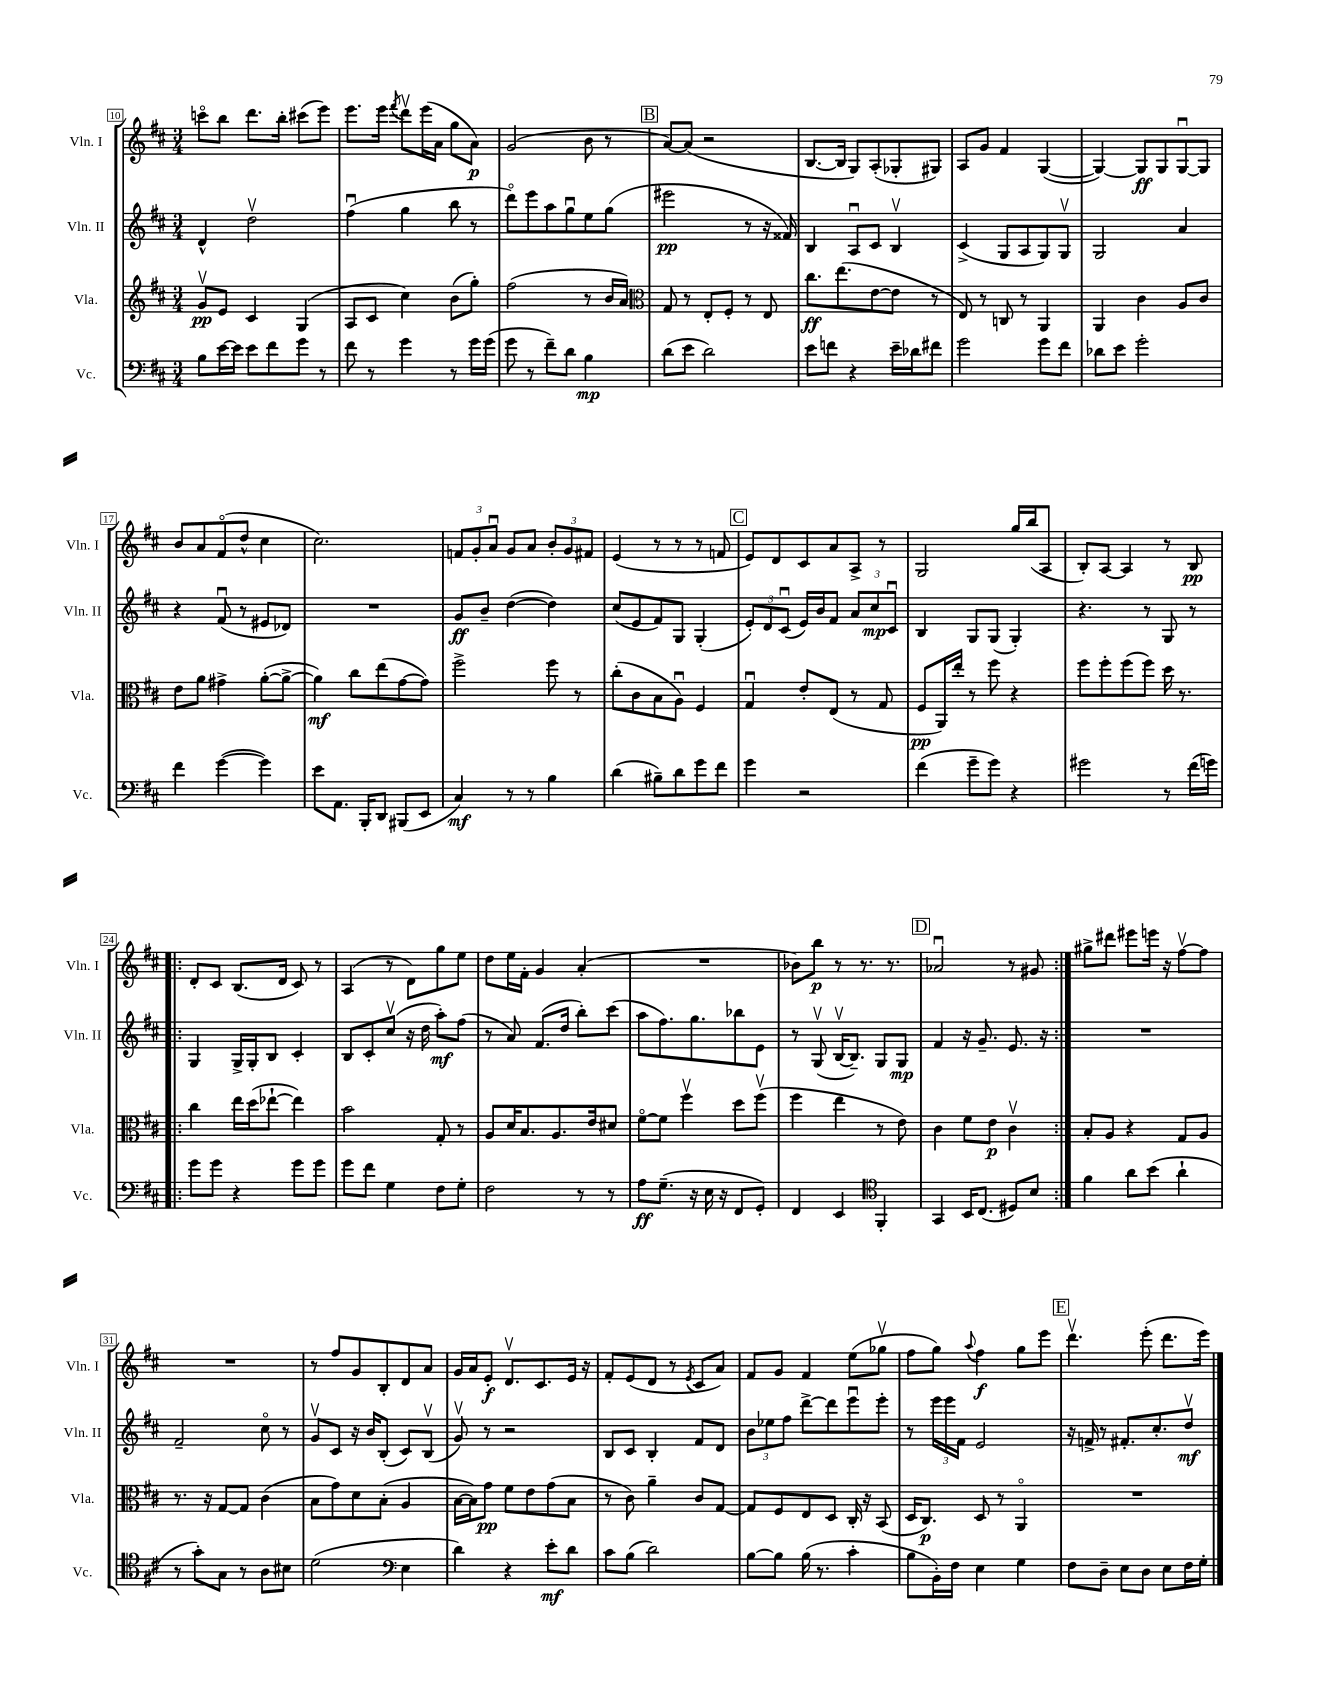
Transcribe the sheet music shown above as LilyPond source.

<<
\new StaffGroup <<
\new Staff = "s0" \with { instrumentName = "Vln. I" shortInstrumentName = "Vln. I" } {
    \clef treble \key d \major \numericTimeSignature \time 3/4
    c'''8\flageolet b''8 d'''8. b''16-. cis'''8( e'''8) |
    e'''8. e'''16 \acciaccatura { fis'''8 } d'''8\upbow e'''16( a'16 g''8 a'8\p) |
    g'2( b'8 r8 |
    \mark \markup { \box "B" } a'8~) a'8( r2 |
    b8.~ b16 g8) a8-.( ges8-. gis8) |
    a8 g'8 fis'4 g4~( |
    g4~) g8\ff g8 g8~\downbow g8 |
    b'8 a'8 fis'8\flageolet( d''8-^ cis''4 |
    cis''2.) |
    \tuplet 3/2 { f'8 g'8-. a'8\downbow } g'8 a'8 \tuplet 3/2 { b'8-. g'8 fis'8 } |
    e'4( r8 r8 r8 f'8 |
    \mark \markup { \box "C" } e'8) d'8 cis'8 a'8 a8-> r8 |
    g2 g''16 b''16( a8 |
    b8-.) a8~ a4 r8 b8\pp |
    \repeat volta 2 { d'8-. cis'8 b8.( d'16 cis'8) r8 |
    a4( r8 d'8) g''8 e''8 |
    d''8 e''16 fis'16-. g'4 a'4-.( |
    R2. |
    bes'8) b''8\p r8 r8. r8. |
    \mark \markup { \box "D" } aes'2\downbow r8 gis'8 | }
    gis''8-> dis'''8 eis'''8 e'''16 r16 fis''8~\upbow fis''8 |
    R2. |
    r8 fis''8 g'8 b8-. d'8 a'8 |
    g'16 a'16 e'8-.\f d'8.\upbow cis'8. e'16 r16 |
    fis'8-. e'8( d'8 r8 \acciaccatura { e'8 } cis'8 a'8) |
    fis'8 g'8 fis'4 e''8( ges''8\upbow |
    fis''8 g''8) \appoggiatura { a''8 } fis''4\f g''8 e'''8 |
    \mark \markup { \box "E" } d'''4.\upbow e'''8-.( d'''8. e'''16) \bar "|." |
}
\new Staff = "s1" \with { instrumentName = "Vln. II" shortInstrumentName = "Vln. II" } {
    \clef treble \key d \major \numericTimeSignature \time 3/4
    d'4-^ d''2\upbow |
    fis''4\downbow( g''4 b''8 r8 |
    d'''8\flageolet) e'''8 a''8 g''8\downbow e''8 g''8( |
    \mark \markup { \box "B" } eis'''2\pp r8 r16 fisis'16) |
    b4 a8\downbow cis'8 b4\upbow |
    cis'4->( g8 a8 g8) g8\upbow |
    g2 a'4 |
    r4 fis'8\downbow( r8 eis'8 des'8) |
    R2. |
    g'8\ff b'8-- d''4~( d''4) |
    cis''8( e'8 fis'8) g8 g4-.( |
    \mark \markup { \box "C" } \tuplet 3/2 { e'8-.) d'8 cis'8\downbow( } e'16) b'16 fis'8 \tuplet 3/2 { a'8 cis''8\mp cis'8\downbow } |
    b4 g8 g8( g4-.) |
    r4. r8 g8 r8 |
    \repeat volta 2 { g4 g16-> g16-. b8 cis'4-. |
    b8 cis'8-. cis''8\upbow( r16 d''16 a''8-.\mf) fis''8( |
    r8 a'8) fis'8.( d''16 b''8-.) cis'''8( |
    a''8 fis''8.) g''8. bes''8 e'8 |
    r8 g8\upbow( b16~\upbow b8.--) g8 g8\mp |
    \mark \markup { \box "D" } fis'4 r16 g'8.-- e'8. r16 | }
    R2. |
    fis'2-- cis''8\flageolet r8 |
    g'8\upbow cis'8 r16 b'16 b8-.( cis'8) b8\upbow( |
    g'8\upbow) r8 r2 |
    b8 cis'8 b4-. fis'8 d'8 |
    \tuplet 3/2 { b'8 ees''8 fis''8 } d'''8~-> d'''8 e'''8\downbow e'''8-. |
    r8 \tuplet 3/2 { e'''16 e'''16 fis'16 } e'2 |
    \mark \markup { \box "E" } r16 f'16-> r8 fis'8.-. cis''8.-. d''8\upbow\mf \bar "|." |
}
\new Staff = "s2" \with { instrumentName = "Vla." shortInstrumentName = "Vla." } {
    \clef treble \key d \major \numericTimeSignature \time 3/4
    g'8\upbow\pp e'8 cis'4 g4( |
    a8 cis'8 cis''4) b'8( g''8-.) |
    fis''2( r8 b'16 a'16) |
    \mark \markup { \box "B" } \clef alto g8 r8 e8-. fis8-. r8 e8 |
    cis''8.\ff e''8.( e'8~ e'8 r8 |
    e8) r8 c8 r8 a,4 |
    a,4 cis'4 a8 cis'8 |
    e'8 a'8 gis'4-> a'8~-.( a'8~-> |
    a'4\mf) cis''8 e''8( g'8~ g'8) |
    fis''2-> fis''8 r8 |
    cis''8-.( cis'8 b8 a8\downbow) fis4 |
    \mark \markup { \box "C" } g4\downbow e'8-. e8( r8 g8 |
    fis8\pp a,16) e''16-. r8 fis''8 r4 |
    fis''8 fis''8-. fis''8( fis''8) d''16 r8. |
    \repeat volta 2 { cis''4 e''16 d''16( ees''8~-! ees''4) |
    b'2 g8-. r8 |
    a8 d'16 b8. a8. e'16 dis'8 |
    fis'8~\flageolet fis'8 fis''4\upbow d''8 fis''8\upbow( |
    fis''4 e''4 r8 e'8) |
    \mark \markup { \box "D" } cis'4 fis'8 e'8\p cis'4\upbow | }
    b8-. a8 r4 g8 a8 |
    r8. r16 g8~ g8 cis'4( |
    b8 g'8) d'8 b8-.( a4 |
    b16~ b16) g'8\pp fis'8 e'8 g'8( b8 |
    r8 cis'8) a'4-- cis'8 g8~ |
    g8 fis8 e8 d8 cis16-. r16 b,8( |
    d16 cis8.\p) d8 r8 a,4\flageolet |
    \mark \markup { \box "E" } R2. \bar "|." |
}
\new Staff = "s3" \with { instrumentName = "Vc." shortInstrumentName = "Vc." } {
    \clef bass \key d \major \numericTimeSignature \time 3/4
    b8 e'16~ e'16 e'8 fis'8 g'8 r8 |
    fis'8 r8 g'4 r8 g'16 g'16( |
    g'8 r8 fis'8--) d'8 b4\mp |
    \mark \markup { \box "B" } d'8( e'8 d'2) |
    e'8 f'8 r4 e'16-- des'16 fis'8 |
    g'2 g'8 fis'8 |
    des'8 e'8 g'2-. |
    fis'4 g'4~( g'4) |
    e'8 a,8. b,,16-. d,8 bis,,8( e,8 |
    cis4\mf) r8 r8 b4 |
    d'4( bis8--) d'8 g'8 fis'8 |
    \mark \markup { \box "C" } g'4 r2 |
    fis'4( g'8-- g'8) r4 |
    gis'2 r8 fis'16( g'16) |
    \repeat volta 2 { g'8 g'8 r4 g'8 g'8 |
    g'8 fis'8 g4 fis8 g8-. |
    fis2 r8 r8 |
    a8\ff g8.--( r16 e16 r16 fis,8 g,8-.) |
    fis,4 e,4 \clef tenor fis,4-. |
    \mark \markup { \box "D" } g,4 b,16 cis8.( dis8) b8 | }
    fis'4 a'8 b'8( a'4-! |
    r8 g'8-.) g8 r8 a8 bis8 |
    d'2( \clef bass e4 |
    d'4) r4 e'8-.\mf d'8 |
    cis'8 b8( d'2) |
    b8~ b8 b16( r8. cis'4-. |
    b8 b,16-.) fis16 e4 g4 |
    \mark \markup { \box "E" } fis8 d8-- e8 d8 e8 fis16 g16-. \bar "|." |
}
>>
>>
\layout { \context { \Score currentBarNumber = #10 \override BarNumber.stencil = #(make-stencil-boxer 0.1 0.3 ly:text-interface::print) } }
